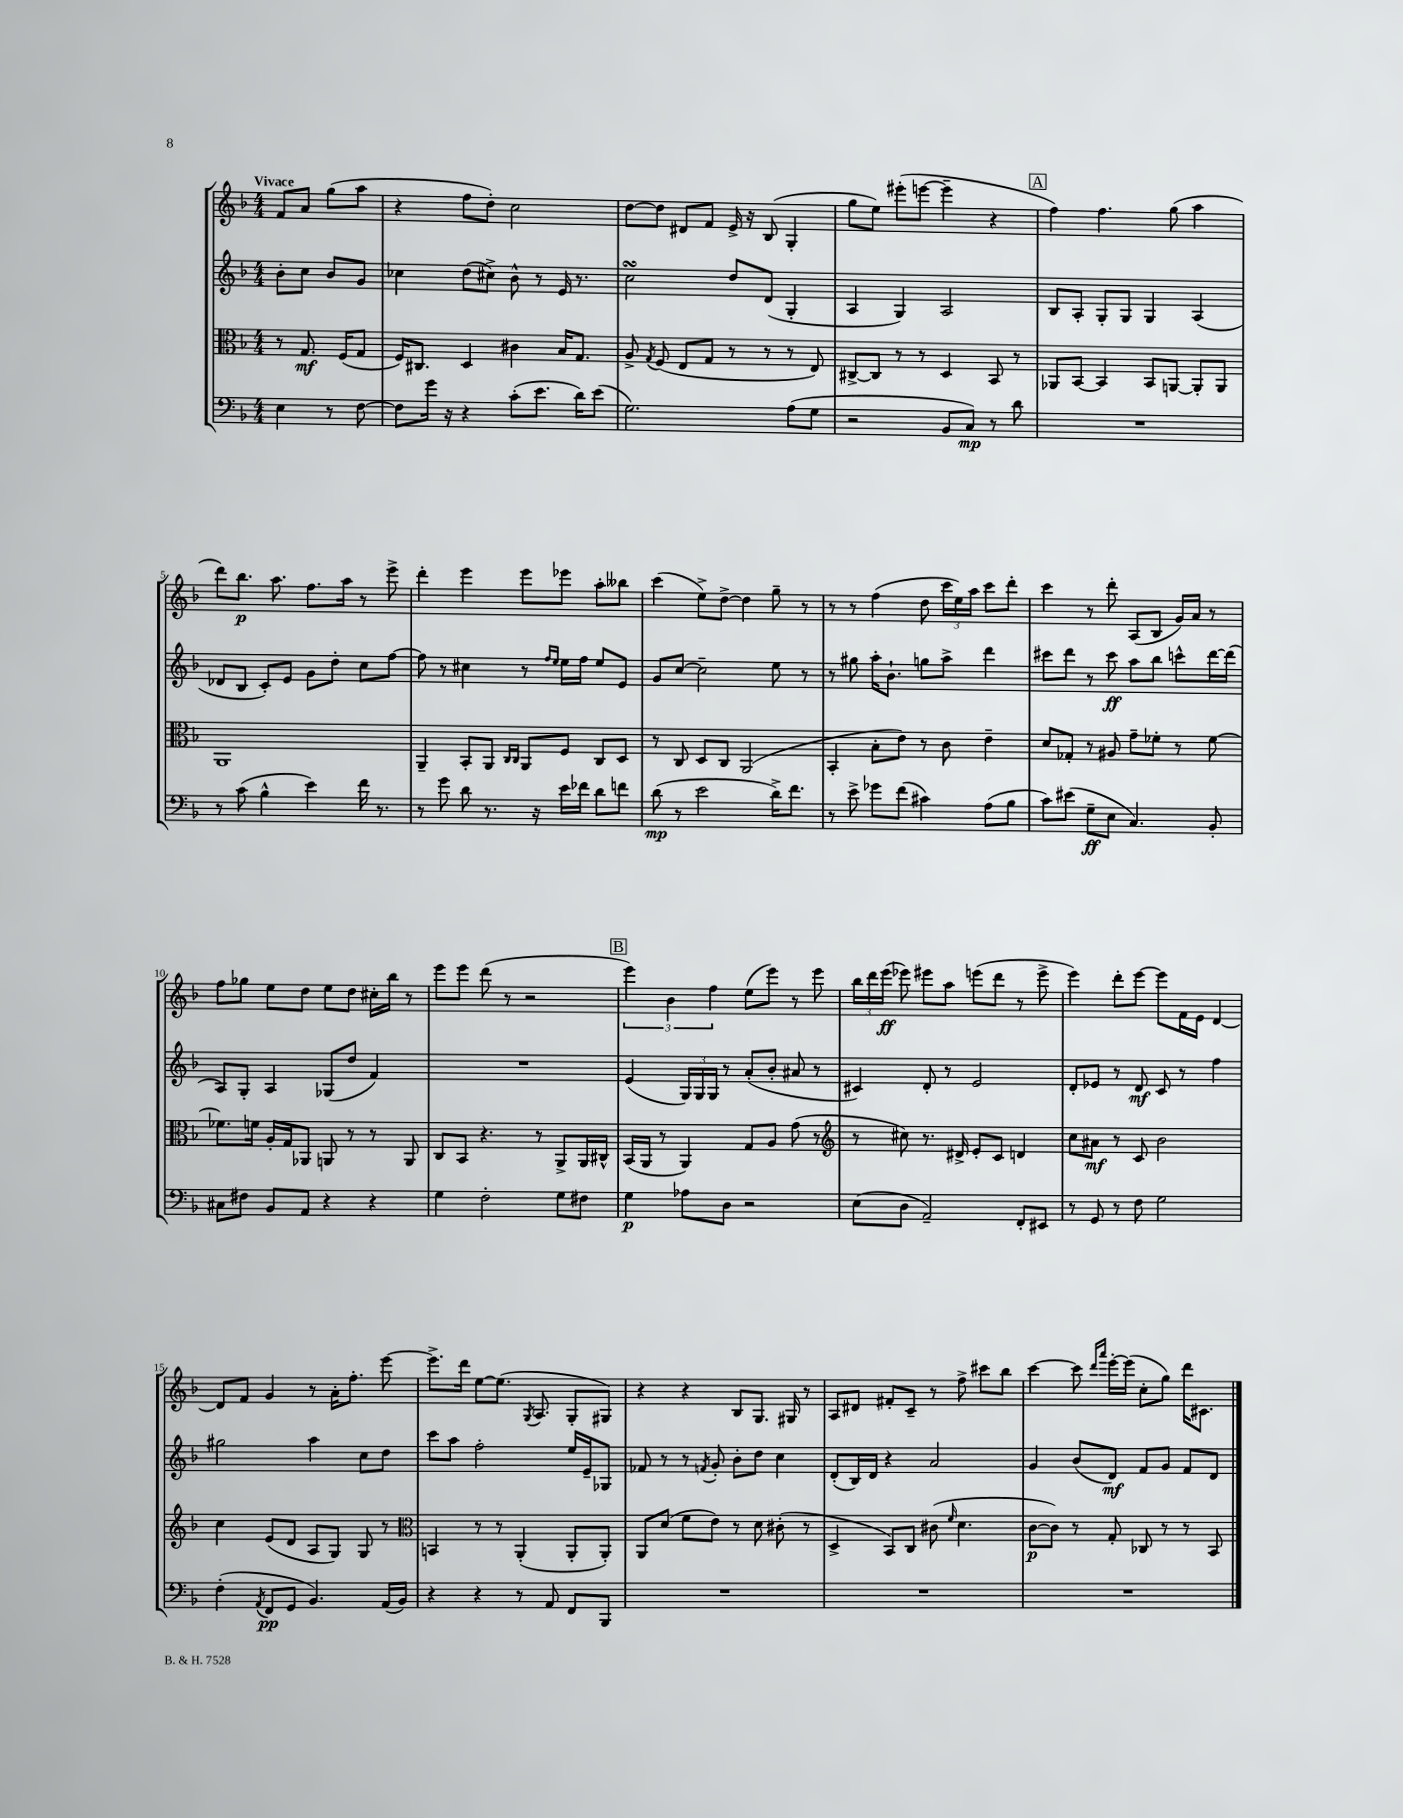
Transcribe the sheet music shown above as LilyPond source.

<<
\new StaffGroup <<
\new Staff = "s0" {
    \clef treble \key f \major \numericTimeSignature \time 4/4 \partial 2 \tempo "Vivace"
    \autoBeamOff f'8[ a'8] g''8[( a''8] |
    r4 f''8[ d''8]-.) c''2 |
    d''8[~ d''8] dis'8[ f'8] e'16-> r16 bes8( g4-. |
    g''8[ e''8]) eis'''8[-.( e'''8]~ e'''4-- r4 |
    \mark \markup { \box "A" } f''4) f''4. g''8( a''4 |
    d'''8[) bes''8.]\p a''8. f''8.[ a''16] r8 e'''8-> |
    d'''4-. e'''4 e'''8[ ees'''8] a''8[-. beses''8] |
    c'''4( e''8[->) d''8]~-> d''4 g''8-- r8 |
    r8 r8 f''4( d''8 \tuplet 3/2 { c'''16[ e''16) a''16] } c'''8[ d'''8]-. |
    c'''4 r8 d'''8-. a8[( bes8] g'16[) a'16] r8 |
    f''8[ ges''8] e''8[ d''8] e''8[ d''8] cis''16[-. bes''16] r8 |
    e'''8[ e'''8] d'''8( r8 r2 |
    \mark \markup { \box "B" } \tuplet 3/2 { e'''4) bes'4 f''4 } e''8[( e'''8]) r8 e'''8 |
    \tuplet 3/2 { bes''16[ d'''16 e'''16]\ff( } ees'''8) eis'''8[ a''8] e'''8[( d'''8] r8 e'''8-> |
    e'''4) d'''8[-. e'''8]~ e'''8[ f'16 e'16] d'4~ |
    d'8[ f'8] g'4 r8 a'16[-. f''8.]-. e'''8~ |
    e'''8.[-> d'''16] e''8[~ e''8.]( \acciaccatura { g8 } a8. g8[-. gis8]) |
    r4 r4 bes8[ g8.] gis16 r8 |
    a8[ dis'8] fis'8[-. c'8]-- r8 f''8-> cis'''8[ bes''8] |
    c'''4~ c'''8 \grace { d'''16[ a'''16] } e'''16[~-. e'''16]( c''8[-. g''8]) d'''16[ cis'8.] \bar "|." |
}
\new Staff = "s1" {
    \clef treble \key f \major \numericTimeSignature \time 4/4 \partial 2
    \autoBeamOff bes'8[-. c''8] bes'8[ g'8] |
    ces''4 d''8[( cis''8]->) bes'8-^ r8 e'16 r8. |
    c''2\turn d''8[ d'8]( g4-. |
    a4 g4) a2 |
    \mark \markup { \box "A" } bes8[ a8]-. g8[-. g8] g4 a4( |
    des'8[ bes8] c'8[-.) e'8] g'8[ d''8]-. c''8[ f''8]~ |
    f''8 r8 cis''4 r8 \grace { f''16[ e''16] } e''16[ f''16] e''8[ e'8] |
    g'8[ c''8]~ c''2-- e''8 r8 |
    r8 gis''8 a''16[-. bes'8.]-! g''8[ a''8]-> d'''4 |
    cis'''8[ d'''8] r8 cis'''8\ff a''8[ bes''8] c'''8[-^ d'''16~ d'''16]( |
    a8[) g8]-. a4 ges8[( d''8] f'4) |
    R1 |
    \mark \markup { \box "B" } e'4( \tuplet 3/2 { g16[) g16 g16] } r8 a'8[-.( bes'8]-. ais'8 r8 |
    cis'4) d'8-. r8 e'2 |
    d'8[-. ees'8] r8 d'8\mf c'8 r8 f''4 |
    gis''2 a''4 c''8[ d''8] |
    c'''8[ a''8] f''2-. e''16[ e'16-- ges8] |
    fes'8 r8 r8 \acciaccatura { f'8 } g'8-. bes'8[-. d''8] c''4 |
    d'8[-.( bes16) d'16] r4 a'2 |
    g'4 bes'8[( d'8]\mf) f'8[ g'8] f'8[ d'8] \bar "|." |
}
\new Staff = "s2" {
    \clef alto \key f \major \numericTimeSignature \time 4/4 \partial 2
    \autoBeamOff r8 g8.\mf f16[( g8] |
    f16[) cis8.] d4 cis'4 bes16[ g8.] |
    a8-> \acciaccatura { g8 } f8( e8[ g8] r8 r8 r8 e8) |
    cis8[~-> cis8] r8 r8 d4 bes,8 r8 |
    \mark \markup { \box "A" } aes,8[ bes,8]~ bes,4 bes,8[ a,8]~ a,8[-. a,8] |
    a,1 |
    a,4-- bes,8[-. a,8] \grace { c16[ c16] } a,8[ f8] c8[ d8] |
    r8 c8 d8[ c8] a,2( |
    bes,4-. bes8[-. e'8]) r8 c'8 e'4-- |
    d'8[ ges8]-. r8 ais8 g'8[-- fes'8]-. r8 fes'8~ |
    fes'8.[ f'16] a16[-. g16 aes,8] a,8 r8 r8 a,8 |
    c8[ bes,8] r4. r8 a,8[-> a,16 cis16]-^ |
    \mark \markup { \box "B" } bes,16[( a,16] r8 a,4) g8[ a8] g'8( r8 |
    \clef treble r8 cis''8) r8. dis'16-> e'8[-. c'8] d'4 |
    c''8[ ais'8]\mf r8 c'8 bes'2 |
    c''4 e'8[( d'8] a8[ g8]) g8 r8 |
    \clef alto b,4 r8 r8 a,4-.( a,8[-. a,8]-.) |
    a,8[ d'8]( f'8[ e'8]) r8 d'8 cis'8-.( r8 |
    d4-> bes,8[) c8] cis'8( \grace { f'16 } d'4. |
    c'8[~\p c'8]) r8 g8-. ces8 r8 r8 bes,8 \bar "|." |
}
\new Staff = "s3" {
    \clef bass \key f \major \numericTimeSignature \time 4/4 \partial 2
    \autoBeamOff e4 r8 f8~ |
    f8[ g'16] r16 r4 c'8[-.( e'8.] d'16[) e'8]( |
    g2.) a8[( g8] |
    r2 bes,8[ c8]\mp) r8 d'8 |
    \mark \markup { \box "A" } R1 |
    r8 c'8( bes4-^ e'4) f'16 r8. |
    r8 g'8 d'8 r8. r16 e'16[ fes'16] d'8[ f'8] |
    d'8\mp( r8 e'2 d'16[->) f'8.] |
    r8 e'8-> ges'8[ f'8]( cis'4) a8[( bes8] |
    c'8[) eis'8]( g8[--\ff e8] c4.) bes,8-. |
    cis8[ fis8] bes,8[ a,8] r4 r4 |
    g4 f2-. g8[ fis8] |
    \mark \markup { \box "B" } g4\p aes8[ d8] r2 |
    e8[( d8] a,2--) f,8[-. eis,8] |
    r8 g,8 r8 f8 g2 |
    f4-.( \acciaccatura { a,8 } f,8[\pp g,8] bes,4.) a,16[( bes,16]) |
    r4 r4 r8 a,8 f,8[ bes,,8] |
    R1 |
    R1 |
    R1 \bar "|." |
}
>>
>>
